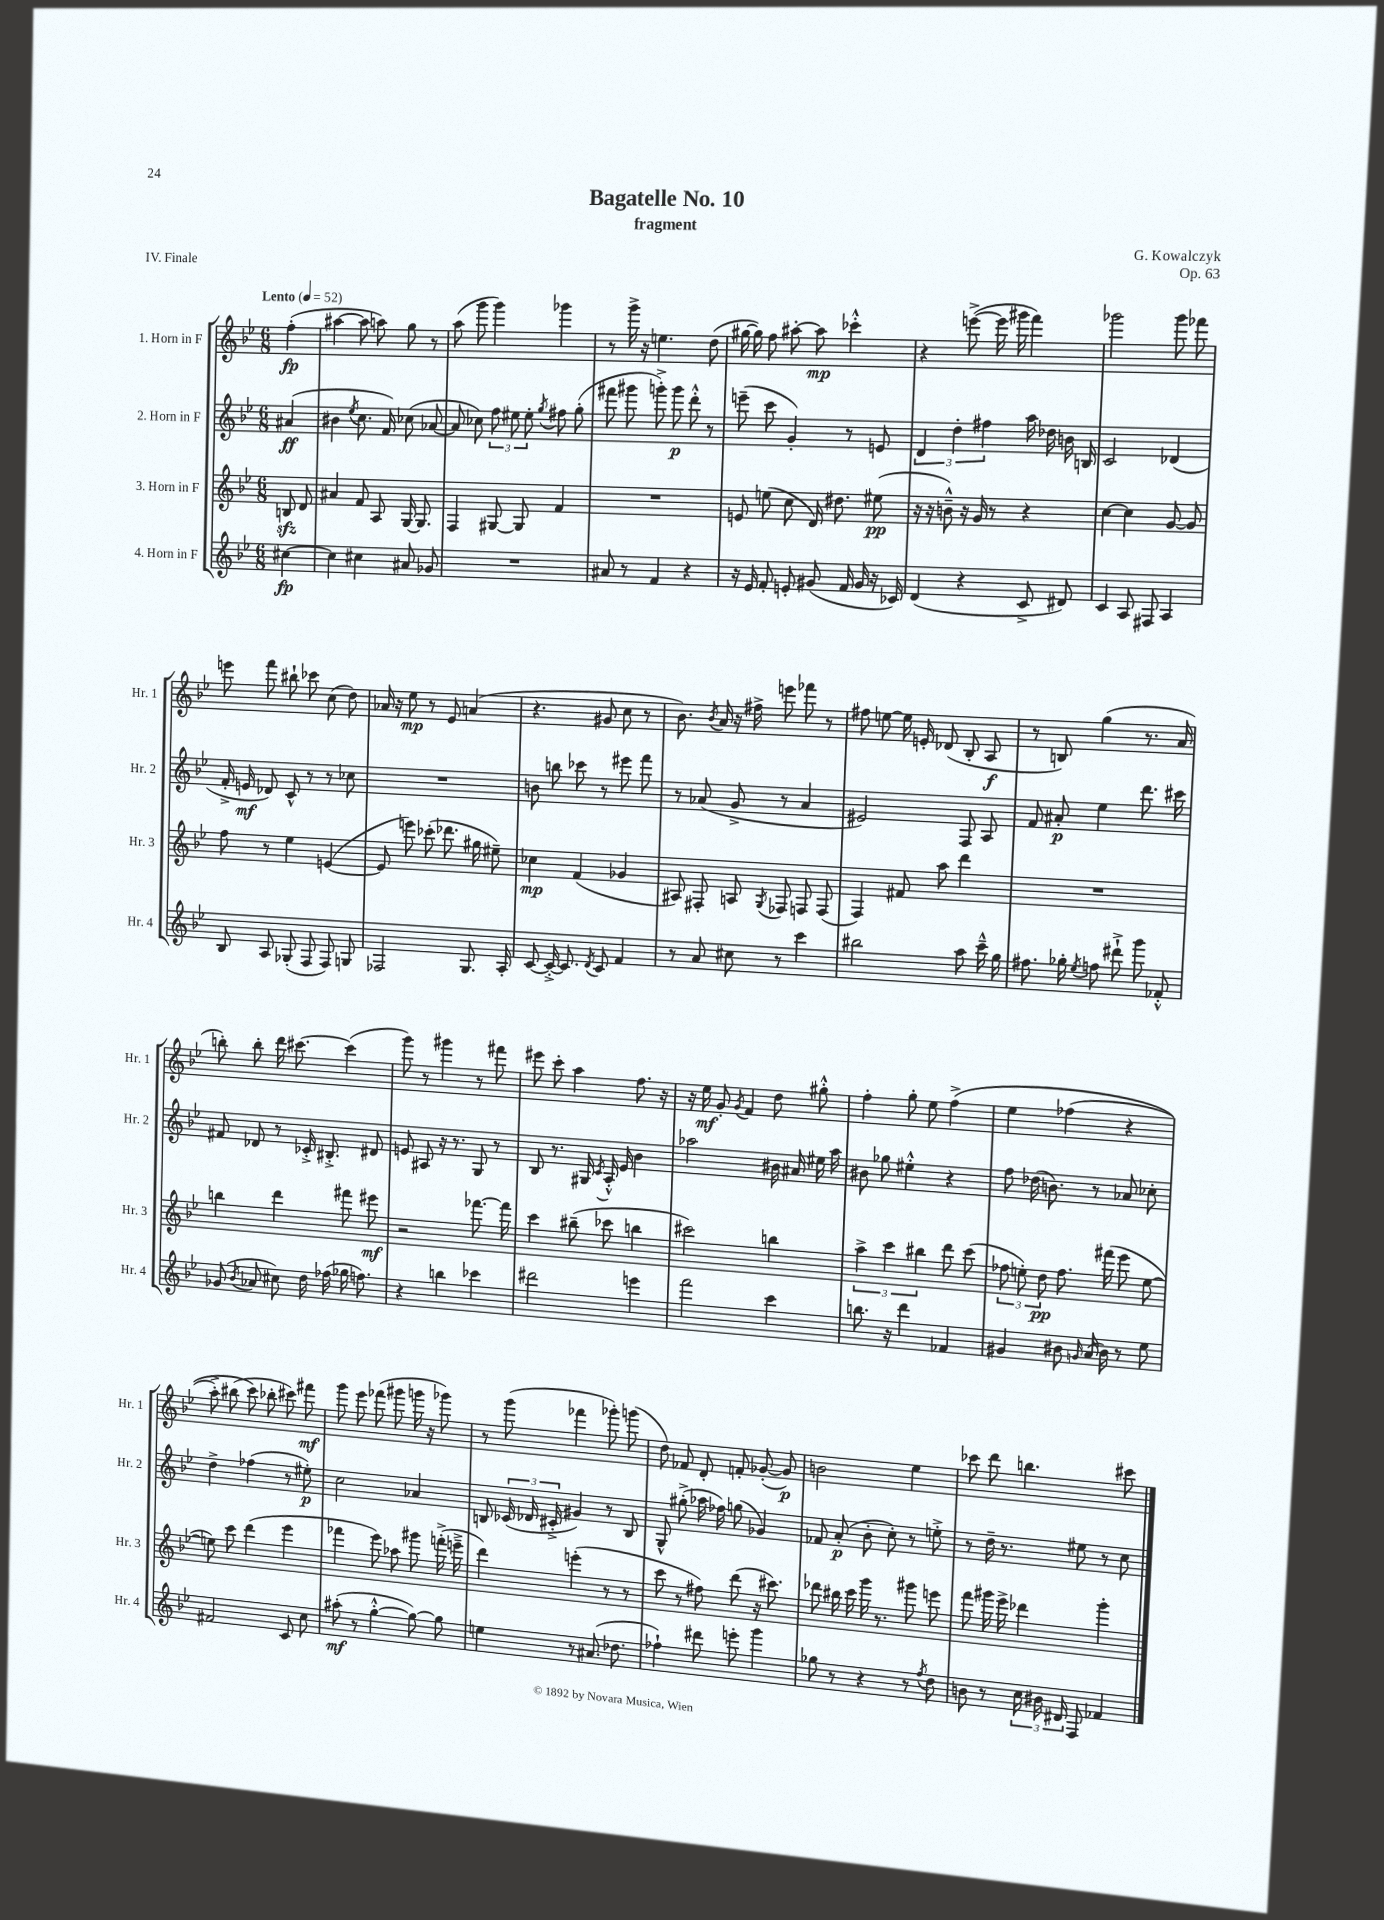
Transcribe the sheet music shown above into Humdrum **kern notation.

**kern	**dynam	**kern	**dynam	**kern	**dynam	**kern	**dynam
*part4	*part4	*part3	*part3	*part2	*part2	*part1	*part1
*staff4	*staff4	*staff3	*staff3	*staff2	*staff2	*staff1	*staff1
*I"4. Horn in F	*	*I"3. Horn in F	*	*I"2. Horn in F	*	*I"1. Horn in F	*
*I'Hr. 4	*	*I'Hr. 3	*	*I'Hr. 2	*	*I'Hr. 1	*
*clefG2	*	*clefG2	*	*clefG2	*	*clefG2	*
*k[b-e-]	*	*k[b-e-]	*	*k[b-e-]	*	*k[b-e-]	*
*M6/8	*	*M6/8	*	*M6/8	*	*M6/8	*
*MM52	*	*MM52	*	*MM52	*	*MM52	*
=	=	=	=	=	=	=	=
!	!	!	!	!	!	!LO:TX:a:B:t=Lento	!
[4cc#X\	fp	8Bnzz/	.	(4a#X/	ff	(4ff'\	fp
.	.	8d/	.	.	.	.	.
=1	=1	=1	=1	=1	=1	=1	=1
4cc#\]	.	4a#X/	.	4b#X\	.	[4aa#X\	.
.	.	.	.	8qee-/	.	.	.
4cc#X\	.	8f/	.	8.cc\	.	8aa#\]	.
.	.	8A/	.	.	.	8aan\)	.
.	.	.	.	16f/)	.	.	.
8a#X/	.	[16G/	.	(8cc-X\	.	8gg\	.
.	.	8.G/]	.	.	.	.	.
8g-X/	.	.	.	[8a-X/	.	8r	.
=2	=2	=2	=2	=2	=2	=2	=2
2.r	.	4F/	.	8a-/]	.	(8aa\	.
.	.	.	.	8cc-X\)	.	8ggg\	.
.	.	[8G#X/	.	12ff\	.	4ggg\)	.
.	.	.	.	12ee#X\	.	.	.
.	.	8G#/]	.	.	.	.	.
.	.	.	.	12ee#'\	.	.	.
.	.	.	.	8qgg/	.	.	.
.	.	4f/	.	8ff#X\	.	4ggg-X\	.
.	.	.	.	(8gg'\	.	.	.
=3	=3	=3	=3	=3	=3	=3	=3
8a#X/	.	2.r	.	8fff#X\	.	8r	.
8r	.	.	.	8ggg#X\	.	16ggg^\	.
.	.	.	.	.	.	16r	.
4f/	.	.	.	8gggn'^\)	.	4.een\	.
.	.	.	.	8ggg\	p	.	.
4r	.	.	.	8ddd'^^\	.	.	.
.	.	.	.	8r	.	(8dd\	.
=4	=4	=4	=4	=4	=4	=4	=4
16r	.	8en/	.	(8eeen~\	.	[16gg#X\	.
16e-/	.	.	.	.	.	16gg#\])	.
8f'/	.	(8een\	.	8ccc\	.	8ff\	.
8en'/	.	8cc\	.	4g'/)	.	[8aa#X'\	.
(8g#X/	.	16d/)	.	.	.	8aa#\]	mp
.	.	8.dd#X\	.	.	.	.	.
16f/	.	.	.	8r	.	4ccc-X'^^\	.
16g#/	.	.	.	.	.	.	.
16r	.	(8ee#X\	pp	8en/	.	.	.
16c-X/)	.	.	.	.	.	.	.
=5	=5	=5	=5	=5	=5	=5	=5
(4d/	.	16r	.	6d/	.	4r	.
.	.	16r	.	.	.	.	.
.	.	8bn~^^\)	.	.	.	.	.
.	.	.	.	6dd'\	.	.	.
4r	.	16r	.	.	.	([8eeen^\	.
.	.	16g/	.	.	.	.	.
.	.	.	.	6ff#X\	.	.	.
.	.	8r	.	.	.	16eee\]	.
.	.	.	.	.	.	16ggg#X\	.
8c^/	.	4r	.	16aa\	.	4fff\)	.
.	.	.	.	16dd-X\	.	.	.
8d#X/)	.	.	.	16bn\	.	.	.
.	.	.	.	16Bn/	.	.	.
=6	=6	=6	=6	=6	=6	=6	=6
4c/	.	[4cc\	.	2c/	.	2ggg-X\	.
8A/	.	4cc\]	.	.	.	.	.
8F#X/	.	.	.	.	.	.	.
4A/	.	[8g/	.	(4d-X/	.	8ggg-\	.
.	.	8g/]	.	.	.	8fff-X\	.
!!LO:LB:g=z
=7	=7	=7	=7	=7	=7	=7	=7
8B-/	.	8ff\	.	16f'^/	.	8eeen\	.
.	.	.	.	16en/	mf	.	.
8A/	.	8r	.	8d-X/)	.	8fff\	.
(8G-X'/	.	4ee-\	.	8c^^/	.	8bb#X`\	.
8F/	.	.	.	8r	.	8ccc-X\	.
8F/)	.	([4en/	.	8r	.	(8cc\	.
8Gn/	.	.	.	8cc-X\	.	8dd\)	.
=8	=8	=8	=8	=8	=8	=8	=8
2F-X/	.	8e/]	.	2.r	.	16a-X/	.
.	.	.	.	.	.	16r	.
.	.	8eeen\)	.	.	.	8ee-\	mp
.	.	(8ccc-X'\	.	.	.	8r	.
.	.	8.ddd-X\	.	.	.	8e-/	.
8.G/	.	.	.	.	.	(4an/	.
.	.	16gg#X\	.	.	.	.	.
.	.	8ee#X~\)	.	.	.	.	.
16A'/	.	.	.	.	.	.	.
=9	=9	=9	=9	=9	=9	=9	=9
[8c/	.	4cc-X\	mp	8bn\	.	4.r	.
16c'^/_	.	.	.	8bbn\	.	.	.
8.c/]	.	.	.	.	.	.	.
.	.	(4f/	.	8ccc-X\	.	.	.
8qd/	.	.	.	.	.	.	.
8c/	.	.	.	8r	.	8g#X/	.
4f/	.	4g-X/	.	8eee#X\	.	8cc\	.
.	.	.	.	8fff\	.	8r	.
=10	=10	=10	=10	=10	=10	=10	=10
8r	.	8A#X/)	.	8r	.	8.b-\)	.
8a/	.	8F#X'/	.	(8a-X/	.	.	.
.	.	.	.	.	.	8qb-/	.
.	.	.	.	.	.	16a/	.
8cc#X\	.	8An/	.	8g^/	.	16r	.
.	.	.	.	.	.	16ff#X^\	.
.	.	8qG/	.	.	.	.	.
8r	.	8F-X/	.	8r	.	8eeen\	.
4ccc\	.	8Fn/	.	4a-/	.	8fff-X\	.
.	.	(8F/	.	.	.	8r	.
=11	=11	=11	=11	=11	=11	=11	=11
2bb#X\	.	4F/)	.	2e#X/)	.	8ff#X\	.
.	.	.	.	.	.	[8een\	.
.	.	8f#X/	.	.	.	16ee\]	.
.	.	.	.	.	.	16en'/	.
.	.	8aa\	.	.	.	(8d-X/	.
8aa\	.	4ddd\	.	8F/	.	8B-'/	.
16ccc~^^\	.	.	.	8A/	.	8A/	f
16gg\	.	.	.	.	.	.	.
=12	=12	=12	=12	=12	=12	=12	=12
8.ff#X\	.	2.r	.	8f/	.	8r	.
.	.	.	.	8a#X'/	p	8Bn/)	.
16gg-X'\	.	.	.	.	.	.	.
8qee-/	.	.	.	.	.	.	.
8ffn\	.	.	.	4ee-\	.	(4gg\	.
8ddd#X`^\	.	.	.	.	.	.	.
8ggg\	.	.	.	8.ddd\	.	8.r	.
8f-X'^^/	.	.	.	.	.	.	.
.	.	.	.	16ccc#X\	.	16a/	.
!!LO:LB:g=z
=13	=13	=13	=13	=13	=13	=13	=13
(8g-X/	.	4bbn\	.	8f#X/	.	8bbn'\)	.
8qb-/	.	.	.	.	.	.	.
8a-X/	.	.	.	8d-X/	.	8bb'\	.
8cc#X\)	.	4ddd\	.	8r	.	16ddd\	.
.	.	.	.	.	.	[8.ccc#X\	.
16dd\	.	.	.	16c-X'^/	.	.	.
(16ff-X\	.	.	.	8.B#X'^/	.	.	.
16gg-X\	.	8fff#X\	.	.	.	(4ccc#\]	.
8.ffn\)	.	.	.	.	.	.	.
.	.	8eee#X\	mf	8d#X/	.	.	.
=14	=14	=14	=14	=14	=14	=14	=14
4r	.	2r	.	8en/	.	8ggg\)	.
.	.	.	.	8A#X/	.	8r	.
4bbn\	.	.	.	16r	.	4ggg#X\	.
.	.	.	.	8.r	.	.	.
4ccc-X\	.	[8.fff-X\	.	8G/	.	8r	.
.	.	.	.	8r	.	8fff#X\	.
.	.	16fff-\]	.	.	.	.	.
=15	=15	=15	=15	=15	=15	=15	=15
2ddd#X\	.	4ccc\	.	8B-/	.	8eee#X\	.
.	.	.	.	8.r	.	8ccc'\	.
.	.	(8bb#X~\	.	.	.	4aa\	.
.	.	.	.	16G#X/	.	.	.
.	.	.	.	8qc/	.	.	.
.	.	8ccc-X\	.	16A'^^/	.	.	.
.	.	.	.	16e-/	.	.	.
4eeen\	.	4bbn\	.	4b-\	.	8.ff\	.
.	.	.	.	.	.	16r	.
=16	=16	=16	=16	=16	=16	=16	=16
2fff\	.	2ccc#X\)	.	2aa-X\	.	16r	.
.	.	.	.	.	.	16ee-\	mf
.	.	.	.	.	.	8g'/	.
.	.	.	.	.	.	8qg/	.
.	.	.	.	.	.	4f/	.
4ccc\	.	4bbn\	.	16b#X\	.	8dd\	.
.	.	.	.	16a#X/	.	.	.
.	.	.	.	16ee#X\	.	8gg#X'^^\	.
.	.	.	.	16aa-\	.	.	.
=17	=17	=17	=17	=17	=17	=17	=17
8.bbn\	.	6aa^\	.	8b#X\	.	4ff'\	.
.	.	.	.	8gg-X\	.	.	.
.	.	6ccc\	.	.	.	.	.
16r	.	.	.	.	.	.	.
4ddd\	.	.	.	4ee#X'^^\	.	8gg'\	.
.	.	6bb#X\	.	.	.	.	.
.	.	.	.	.	.	8ee-\	.
4f-X/	.	8ddd\	.	4r	.	(4ff^\	.
.	.	(8ccc\	.	.	.	.	.
=18	=18	=18	=18	=18	=18	=18	=18
4g#X/	.	12ff-X\	.	8ff\	.	4ee-\	.
.	.	12een'\)	.	.	.	.	.
.	.	.	.	(16dd-X\	.	.	.
.	.	12dd\	pp	.	.	.	.
.	.	.	.	8.bn\)	.	.	.
8b#X\	.	8.ff-\	.	.	.	(4ff-X\	.
16qqgn/	.	.	.	.	.	.	.
(16a/	.	.	.	8r	.	.	.
16b#\)	.	(16fff#X\	.	.	.	.	.
8r	.	8eee-\	.	8a-X/	.	4r	.
8ee-\	.	[8ee\	.	8cc-X'\	.	.	.
!!LO:LB:g=z
=19	=19	=19	=19	=19	=19	=19	=19
2f#X/	.	8een\])	.	4dd^\	.	8aa'^\)	.
.	.	8ccc\	.	.	.	(8bb#X\	.
.	.	(4ddd\	.	(4ff-X\	.	8ccc\)	.
.	.	.	.	.	.	8bb-X'\	.
8c/	.	4eee-\	.	8r	.	8ccc#X\)	.
8cc\	.	.	.	8ee#X'\)	p	8fff#X\	mf
=20	=20	=20	=20	=20	=20	=20	=20
(8aa#X'\	mf	4fff-X\	.	2cc\	.	8ggg\	.
8r	.	.	.	.	.	8eee-\	.
[4gg'^^\	.	8eee-\)	.	.	.	(8fff-X\	.
.	.	8aa-X\	.	.	.	8ggg#X\	.
8gg\_)	.	8ggg#X\	.	4a-X/	.	16gggn\	.
.	.	.	.	.	.	16r	.
8gg\]	.	(16fffn'^\	.	.	.	8ggg-X\)	.
.	.	16eeen~^\	.	.	.	.	.
=21	=21	=21	=21	=21	=21	=21	=21
4een\	.	4ddd\)	.	8Bn/	.	8r	.
.	.	.	.	(24c-X/	.	(8ggg\	.
.	.	.	.	24d-X/	.	.	.
.	.	.	.	24c#X'^/	.	.	.
8r	.	(4eeen'\	.	4g#X/)	.	4fff-X\	.
(8.a#X/	.	.	.	.	.	.	.
.	.	8r	.	8r	.	8ggg-X'\)	.
8.dd-X\	.	.	.	.	.	.	.
.	.	8r	.	8B/	.	(8gggn\	.
=22	=22	=22	=22	=22	=22	=22	=22
4ff-X`\)	.	8ccc\	.	8G^^/	.	8dd\)	.
.	.	8r	.	(8gg#X'^\	.	8f-X/	.
8ddd#X\	.	8ff#X\)	.	16aa-X\	.	8d'/	.
.	.	.	.	16ff-X\)	.	.	.
8eeen'\	.	(8ddd\	.	(8ggn\	.	8fn'/	.
4ggg\	.	16r	.	4g-X/)	.	([8g-X'/	.
.	.	8.ccc#X\)	.	.	.	.	.
.	.	.	.	.	.	8g-/])	p
=23	=23	=23	=23	=23	=23	=23	=23
8gg-X\	.	8ddd-X\	.	8f-X/	.	2bn\	.
8r	.	16bb#X\	.	(8a'/	p	.	.
.	.	16ccc\	.	.	.	.	.
4r	.	16ggg\	.	8b-'\	.	.	.
.	.	8.r	.	.	.	.	.
.	.	.	.	8cc'\)	.	.	.
8r	.	8ggg#X\	.	8r	.	4ee-\	.
8qff/	.	.	.	.	.	.	.
8dd\	.	8eeen\	.	8een'^\	.	.	.
=24	=24	=24	=24	=24	=24	=24	=24
8bn\	.	8fff\	.	8r	.	8ccc-X\	.
8r	.	16ggg#X\	.	16dd~\	.	8ddd\	.
.	.	16eee-^\	.	8.r	.	.	.
24cc\	.	4ddd-X\	.	.	.	4.bbn\	.
24b#X\	.	.	.	.	.	.	.
24d#X/	.	.	.	.	.	.	.
8F/	.	.	.	8ee#X\	.	.	.
4f-X/	.	4ggg#'\	.	8r	.	.	.
.	.	.	.	8cc\	.	8ccc#X\	.
==	==	==	==	==	==	==	==
*-	*-	*-	*-	*-	*-	*-	*-
